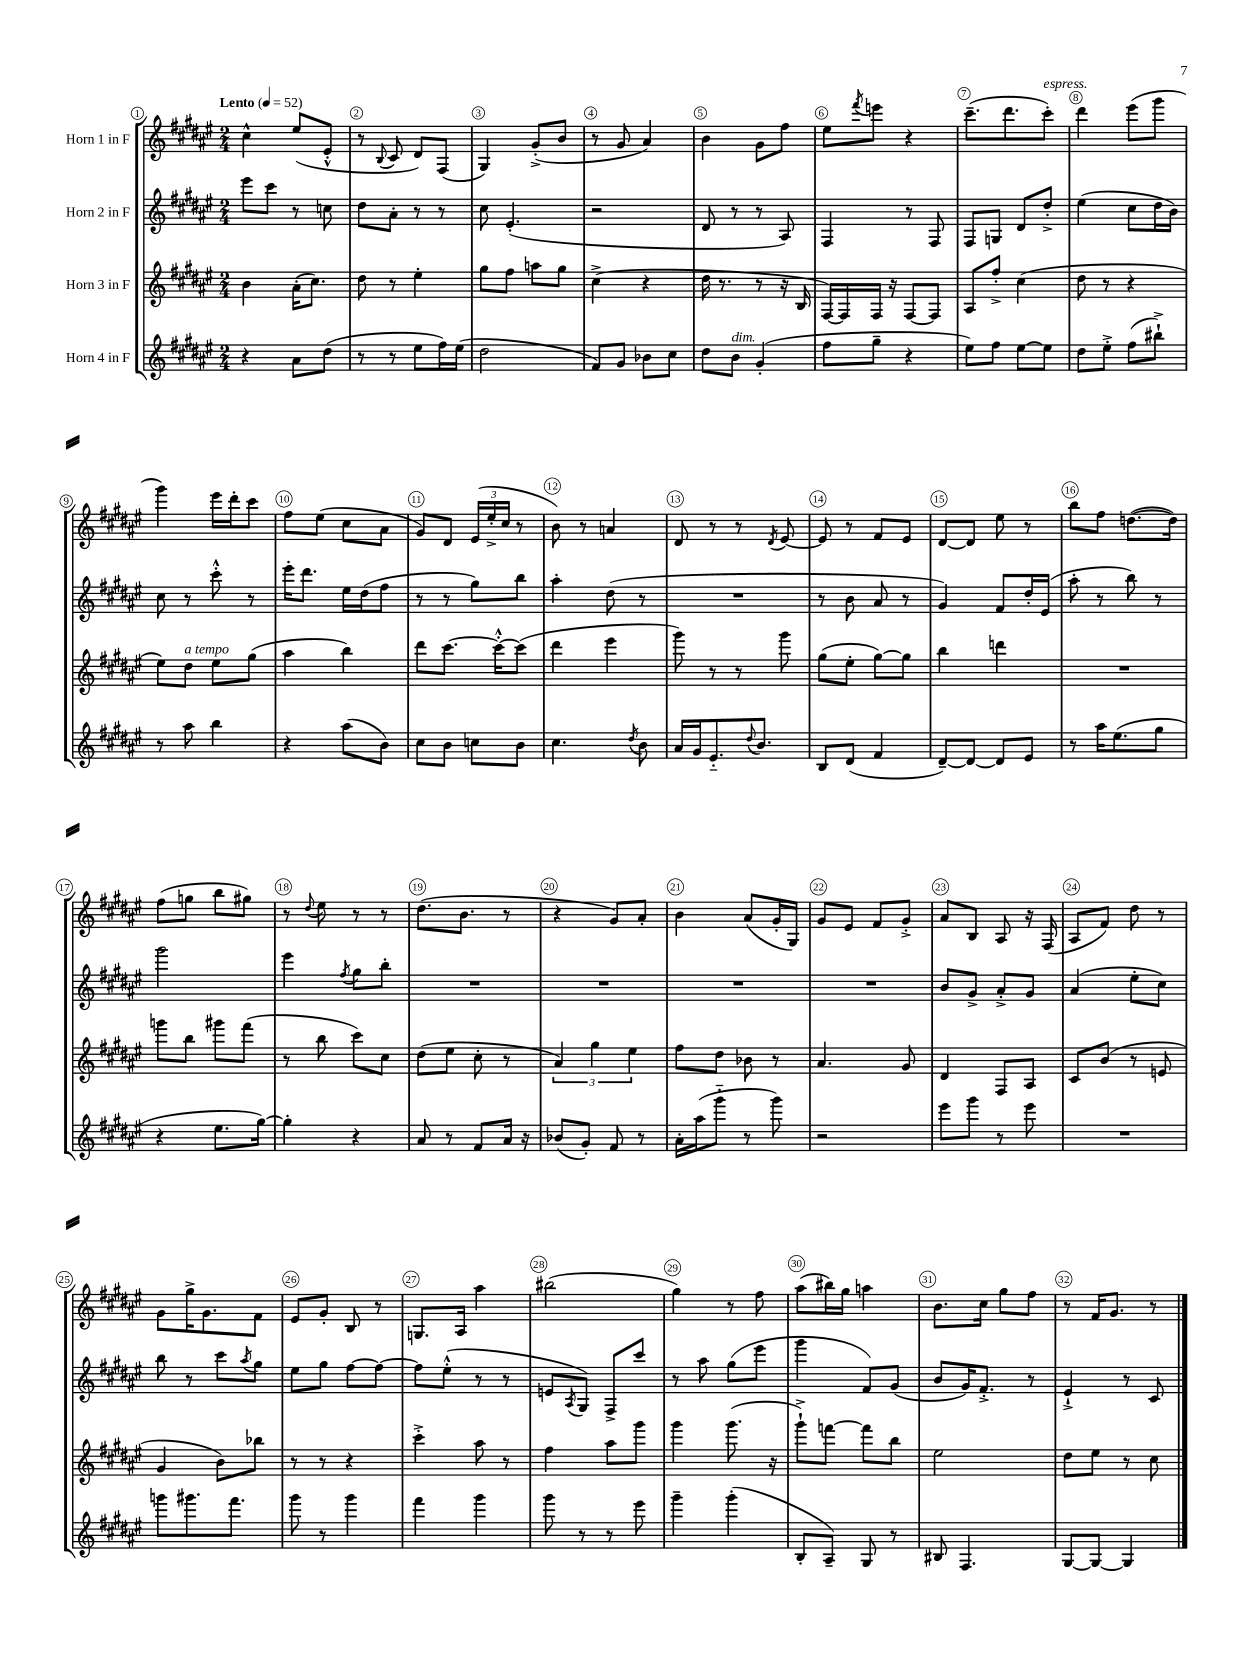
<<
\new StaffGroup <<
\new Staff = "s0" \with { instrumentName = "Horn 1 in F" } {
    \clef treble \key fis \major \numericTimeSignature \time 2/4 \tempo "Lento" 4 = 52
    cis''4-^ eis''8( eis'8-.-^ |
    r8 \appoggiatura { b8 } cis'8 dis'8) fis8( |
    gis4) gis'8-.->( b'8 |
    r8 gis'8 ais'4) |
    b'4 gis'8 fis''8 |
    eis''8 \acciaccatura { fis'''8 } e'''8 r4 |
    cis'''8.--( dis'''8. cis'''8-.^\markup { \italic "espress." }) |
    dis'''4 eis'''8( gis'''8 |
    gis'''4) eis'''16 dis'''16-. cis'''8 |
    fis''8 eis''8( cis''8 ais'8 |
    gis'8) dis'8 \tuplet 3/2 { eis'16( eis''16-.-> cis''16 } r8 |
    b'8) r8 a'4 |
    dis'8 r8 r8 \acciaccatura { dis'8 } eis'8~ |
    eis'8 r8 fis'8 eis'8 |
    dis'8~ dis'8 eis''8 r8 |
    b''8 fis''8 d''8.~( d''16) |
    fis''8( g''8 b''8 gis''8) |
    r8 \appoggiatura { dis''8 } eis''8 r8 r8 |
    dis''8.( b'8. r8 |
    r4 gis'8) ais'8-. |
    b'4 ais'8( gis'16-. gis16) |
    gis'8 eis'8 fis'8 gis'8-.-> |
    ais'8 b8 ais8 r16 fis16( |
    ais8 fis'8) dis''8 r8 |
    gis'8 gis''16-> gis'8. fis'8 |
    eis'8 gis'8-. b8 r8 |
    g8. ais16 ais''4 |
    bis''2( |
    gis''4) r8 fis''8 |
    ais''8( bis''16) gis''16 a''4 |
    b'8. cis''16 gis''8 fis''8 |
    r8 fis'16 gis'8. r8 \bar "|." |
}
\new Staff = "s1" \with { instrumentName = "Horn 2 in F" } {
    \clef treble \key fis \major \numericTimeSignature \time 2/4
    eis'''8 cis'''8 r8 c''8 |
    dis''8 ais'8-. r8 r8 |
    cis''8 eis'4.-.( |
    r2 |
    dis'8 r8 r8 ais8) |
    fis4 r8 fis8 |
    fis8 g8 dis'8 dis''8-.-> |
    eis''4( cis''8 dis''16 b'16) |
    cis''8 r8 cis'''8-.-^ r8 |
    eis'''16-. dis'''8. eis''16 dis''16( fis''8 |
    r8 r8 gis''8) b''8 |
    ais''4-. dis''8( r8 |
    R2 |
    r8 b'8 ais'8 r8 |
    gis'4) fis'8 dis''16-. eis'16( |
    ais''8-. r8 b''8) r8 |
    gis'''2 |
    eis'''4 \acciaccatura { fis''8 } gis''8 b''8-. |
    R2 |
    R2 |
    R2 |
    R2 |
    b'8 gis'8-> ais'8-.-> gis'8 |
    ais'4( eis''8-. cis''8) |
    b''8 r8 cis'''8 \acciaccatura { ais''8 } gis''8 |
    eis''8 gis''8 fis''8~ fis''8~ |
    fis''8 eis''8-.-^( r8 r8 |
    e'8 \acciaccatura { ais8 } gis8) fis8-> cis'''8 |
    r8 ais''8 gis''8( eis'''8 |
    gis'''4 fis'8) gis'8( |
    b'8 gis'16) fis'8.-.-> r8 |
    eis'4-!-> r8 cis'8 \bar "|." |
}
\new Staff = "s2" \with { instrumentName = "Horn 3 in F" } {
    \clef treble \key fis \major \numericTimeSignature \time 2/4
    b'4 ais'16-.( cis''8.) |
    dis''8 r8 eis''4-. |
    gis''8 fis''8 a''8 gis''8 |
    cis''4->( r4 |
    dis''16 r8. r8 r16 b16 |
    fis16~) fis16 fis16 r16 fis8~ fis8 |
    ais8 fis''8-.-> cis''4( |
    dis''8 r8 r4 |
    eis''8) dis''8^\markup { \italic "a tempo" } eis''8 gis''8( |
    ais''4 b''4) |
    dis'''8 cis'''8.~ cis'''16~-.-^ cis'''8( |
    dis'''4 eis'''4 |
    gis'''8) r8 r8 gis'''8 |
    gis''8( eis''8-. gis''8~) gis''8 |
    b''4 d'''4 |
    R2 |
    g'''8 b''8 gis'''8 fis'''8( |
    r8 b''8 cis'''8) cis''8 |
    dis''8( eis''8 cis''8-. r8 |
    \tuplet 3/2 { ais'4) gis''4 eis''4 } |
    fis''8 dis''8 bes'8 r8 |
    ais'4. gis'8 |
    dis'4 fis8 ais8 |
    cis'8 b'8( r8 e'8 |
    gis'4 b'8) bes''8 |
    r8 r8 r4 |
    cis'''4-.-> ais''8 r8 |
    fis''4 ais''8 gis'''8 |
    gis'''4 gis'''8.( r16 |
    gis'''8-!->) f'''8~ f'''8 b''8 |
    eis''2 |
    dis''8 eis''8 r8 cis''8 \bar "|." |
}
\new Staff = "s3" \with { instrumentName = "Horn 4 in F" } {
    \clef treble \key fis \major \numericTimeSignature \time 2/4
    r4 ais'8 dis''8( |
    r8 r8 eis''8 fis''16) eis''16( |
    dis''2 |
    fis'8) gis'8 bes'8 cis''8 |
    dis''8 b'8^\markup { \italic "dim." } gis'4-.( |
    fis''8 gis''8-- r4 |
    eis''8) fis''8 eis''8~ eis''8 |
    dis''8 eis''8-.-> fis''8( bis''8-!->) |
    r8 ais''8 b''4 |
    r4 ais''8( b'8) |
    cis''8 b'8 c''8 b'8 |
    cis''4. \acciaccatura { dis''8 } b'8 |
    ais'16 gis'16 eis'8.-_ \appoggiatura { dis''8 } b'8. |
    b8 dis'8( fis'4 |
    dis'8~--) dis'8~ dis'8 eis'8 |
    r8 ais''16 eis''8.( gis''8 |
    r4 eis''8. gis''16~) |
    gis''4-. r4 |
    ais'8 r8 fis'8 ais'16 r16 |
    bes'8( gis'8-.) fis'8 r8 |
    ais'16-. ais''16( gis'''8-_ r8 gis'''8) |
    r2 |
    eis'''8 gis'''8 r8 eis'''8 |
    R2 |
    g'''8 gis'''8. fis'''8. |
    gis'''8 r8 gis'''4 |
    fis'''4 gis'''4 |
    gis'''8 r8 r8 eis'''8 |
    gis'''4-- gis'''4-.( |
    b8-. ais8--) gis8 r8 |
    bis8 fis4. |
    gis8~ gis8~ gis4 \bar "|." |
}
>>
>>
\layout { \context { \Score \override BarNumber.break-visibility = ##(#f #t #t) barNumberVisibility = #all-bar-numbers-visible \override BarNumber.stencil = #(make-stencil-circler 0.1 0.3 ly:text-interface::print) } }
